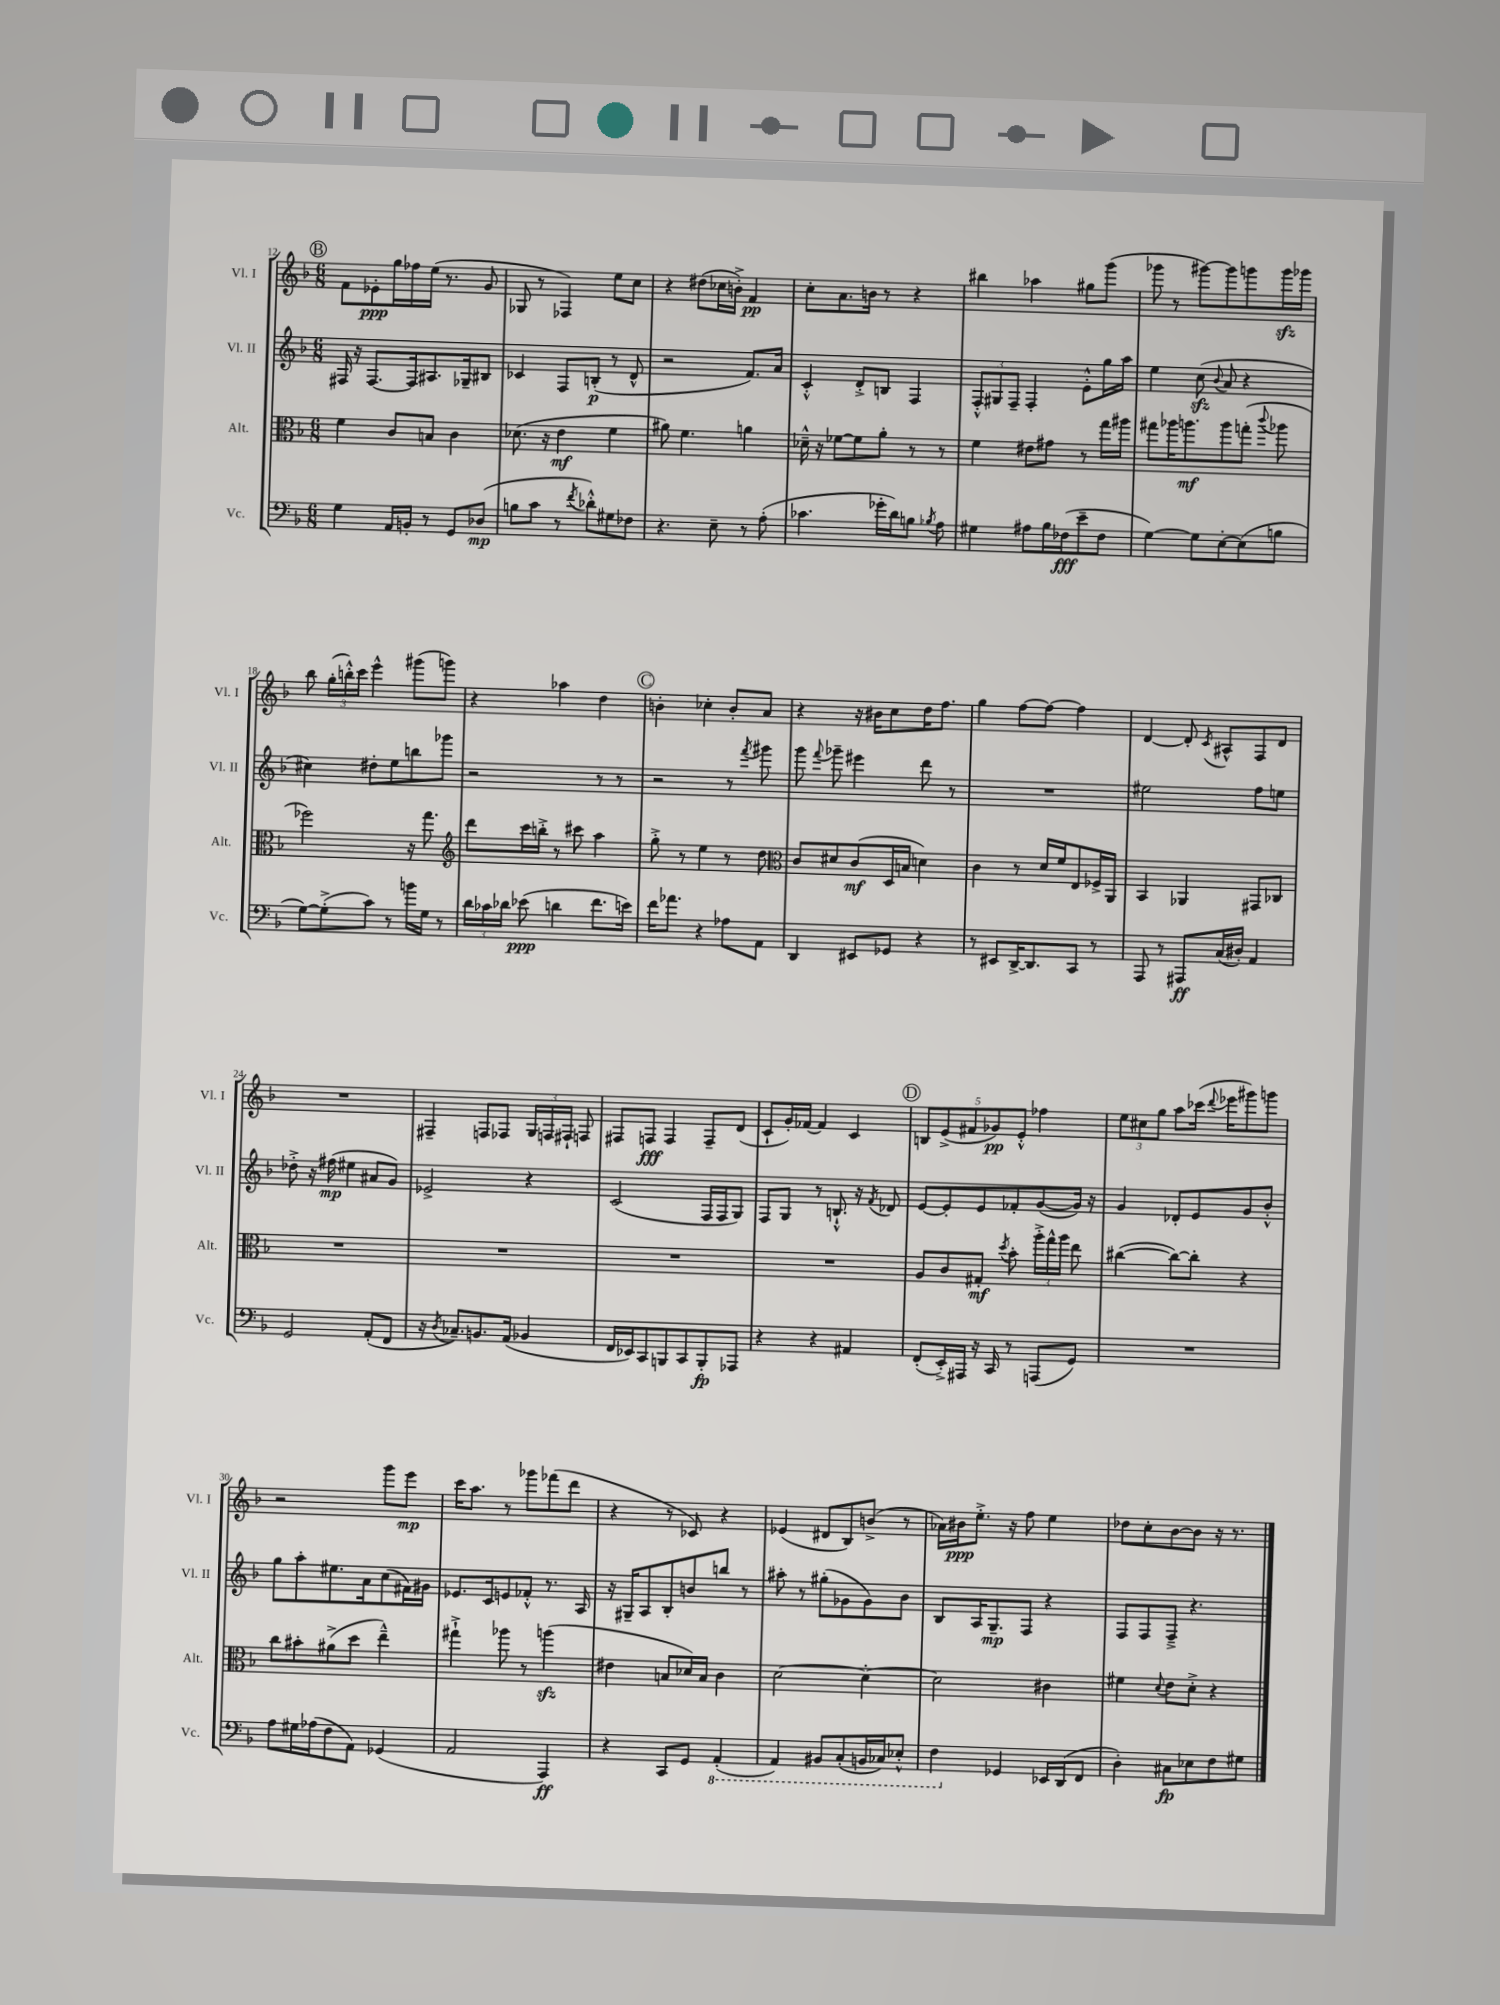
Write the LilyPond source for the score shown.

<<
\new StaffGroup <<
\new Staff = "s0" \with { instrumentName = "Vl. I" shortInstrumentName = "Vl. I" } {
    \clef treble \key f \major \numericTimeSignature \time 6/8
    \autoBeamOff \mark \markup { \circle "B" } f'8[ ees'8-.\ppp g''16 fes''16 e''16]( r8. g'8 |
    ges8 r8 fes4) e''8[ c''8] |
    r4 dis''8[( ces''16 b'16]-.->) f'4\pp |
    c''8[-. a'8. b'16] r8 r4 |
    bis''4 aes''4 gis''8[ g'''8]( |
    ges'''8 r8 gis'''8[~) gis'''8 g'''8 g'''16\sfz ges'''16] |
    bes''8 \tuplet 3/2 { g''16[-.( b''16-.-^) c'''16] } e'''4-^ gis'''8[( g'''8]) |
    r4 aes''4 d''4 |
    \mark \markup { \circle "C" } b'4-. ces''4-. b'8[-. a'8] |
    r4 r16 bis'16[ c''8 d''16 f''8.] |
    g''4 f''8[~ f''8]~ f''4 |
    d'4~ d'8-. \acciaccatura { c'8 } ais8[-^ f8 d'8] |
    R2. |
    fis4-- f8[ fes8] \tuplet 3/2 { g16[ f16 fis16]-! } f8 |
    fis8[ f8]\fff f4 f8[-- d'8]( |
    c'8[-! g'16-.) fes'16]~ fes'4 c'4 |
    \mark \markup { \circle "D" } \tuplet 5/4 { b8[ e'8->( fis'8 ges'8\pp) e'8]-.-^ } fes''4 |
    \tuplet 3/2 { e''8[ cis''8 g''8] } a''8[ ces'''16]( \appoggiatura { d'''8 } ees'''16[ gis'''8) g'''8] |
    r2 g'''8[ e'''8]\mp |
    c'''16[ a''8.] r8 ges'''8[ fes'''8( d'''8] |
    r4 r8 ces'8) r4 |
    ees'4( dis'8[ bes8) b'8]->( r8 |
    aes'16[) bis'16\ppp e''8.]-.-> r16 f''8 e''4 |
    des''8[ c''8-. bes'8~ bes'8] r16 r8. \bar "|." |
}
\new Staff = "s1" \with { instrumentName = "Vl. II" shortInstrumentName = "Vl. II" } {
    \clef treble \key f \major \numericTimeSignature \time 6/8
    \autoBeamOff \mark \markup { \circle "B" } fis16 r16 fis8.[~ fis16 ais8. ges16-- bis8] |
    ces'4 f8[ b8]-.\p( r8 d'8-^ |
    r2 f'8.[) a'16] |
    c'4-.-^ d'8[-.-> b8] f4 |
    \tuplet 3/2 { f8[-.-^ gis8 f8]-- } f4-. e'8[-.-^ g''16 a''16] |
    e''4 c''8\sfz( \appoggiatura { bes'8 } a'8 r4 |
    cis''4) dis''8[-. e''8 b''8 ges'''8] |
    r2 r8 r8 |
    \mark \markup { \circle "C" } r2 r8 \acciaccatura { f'''8 } gis'''8 |
    g'''8 \appoggiatura { f'''8 } ges'''8-- eis'''4 d'''8 r8 |
    R2. |
    eis''2 f''8[ e''8] |
    des''8-.-> r16 fis''16\mp( eis''4 ais'8[ g'8]) |
    ees'2-> r4 |
    c'2( f16[ f16 g8]) |
    f8[ g8] r8 b8.-!-^ r16 \acciaccatura { f'8 } des'8 |
    \mark \markup { \circle "D" } e'8[~ e'8-. e'8 fes'8-. g'8~( g'16]) r16 |
    g'4 des'8[-. e'8 g'8 bes'8]-.-^ |
    g''8[ a''8-. eis''8. a'16 c''8( fis'16) gis'16] |
    ees'8.[ c'16 e'8 fes'8]-.-^ r8. a16 |
    r16 gis16[-- a8 bes8-. b'8 b''8] r8 |
    ais''8-. r8 gis''8[-.( ges'8 ges'8) bes'8] |
    bes8[ a16 g8.--\mp f8] r4 |
    f8[ f8 f8]---> r4. \bar "|." |
}
\new Staff = "s2" \with { instrumentName = "Alt." shortInstrumentName = "Alt." } {
    \clef alto \key f \major \numericTimeSignature \time 6/8
    \autoBeamOff \mark \markup { \circle "B" } f'4 c'8[ b8] c'4 |
    des'8.( r16 e'4\mf f'4 |
    ais'8) f'4. a'4 |
    des'16---^ r16 fes'8[~ fes'8 a'8]-. r8 r8 |
    f'4 eis'8[ gis'8] r8 g''16[ ais''16] |
    gis''8[ aes''16 a''8.\mf a''8 g''8]-.( \appoggiatura { c'''8 } aes''8 |
    fes''2) r16 g''8. |
    \clef treble d'''8[ c'''16 b''16]-.-> r8 cis'''8 a''4 |
    \mark \markup { \circle "C" } g''8-.-> r8 e''4 r8 d''8 |
    \clef alto c'8[ dis'8 c'8\mf( d16 b16] d'4) |
    c'4 r8 d'16[ f'16 e8 fes16-> a,16] |
    bes,4 aes,4 gis,8[ ces8] |
    R2. |
    R2. |
    R2. |
    R2. |
    \mark \markup { \circle "D" } a8[ c'8 gis8]-.\mf \acciaccatura { d''8 } bes'8-. \tuplet 3/2 { a''16[-.-> g''16-^ a''16] } e''8 |
    cis''4~( cis''8[~) cis''8]-. r4 |
    c''8[ bis'8-. ais'8->( d''8] e''4---^) |
    gis''4-!-> aes''8 r8 a''4\sfz( |
    eis'4 b8[ des'16) b16] c'4 |
    d'2~ d'4~-. |
    d'2 cis'4 |
    fis'4 \appoggiatura { d'8 } e'8[ d'8]-.-> r4 \bar "|." |
}
\new Staff = "s3" \with { instrumentName = "Vc." shortInstrumentName = "Vc." } {
    \clef bass \key f \major \numericTimeSignature \time 6/8
    \autoBeamOff \mark \markup { \circle "B" } g4 a,16[ b,16]-. r8 g,8[ des8]\mp( |
    b8[ c'8] r8 \acciaccatura { f'8 } des'8[-.-^) gis8 fes8] |
    r4. e8-- r8 a8-.( |
    ces'4. ges'16[-. d'16) b8] \acciaccatura { bes8 } a8 |
    gis4 ais8[ bes16 fes16\fff( e'8-- fes8] |
    g4~) g8[ e8~-. e8( b8] |
    g8[~) g8-.->( c'8]) r8 b'16[ g16] r8 |
    \tuplet 3/2 { d'16[ ces'16 des'16] } ees'8\ppp( d'4 f'8.[ e'16]) |
    \mark \markup { \circle "C" } f'16[ aes'8.] r4 aes8[ a,8] |
    d,4 eis,8[ ges,8] r4 |
    r8 eis,8[ d,16~-> d,8. c,8] r8 |
    a,,8 r8 ais,,8[\ff c16( dis16]-.) a,4 |
    g,2 a,8[-.( f,8] |
    r16 \acciaccatura { d8 } ces8.[--) b,8. a,16]( bes,4 |
    f,16[ ees,16) c,8 b,,8 c,8 b,,8-.\fp aes,,8] |
    r4 r4 ais,4 |
    \mark \markup { \circle "D" } f,8[-.( e,16-.->) ais,,16] r16 c,16 r8 a,,8[( g,8]) |
    R2. |
    a8[ gis16 aes16( f8 a,8]) ges,4( |
    a,2 a,,4\ff) |
    r4 c,8[ g,8] \ottava #-1 a,,4-.( |
    a,,4) bis,,8[ c,8-.( b,,16 ces,16) ees,8]-.-^ |
    f,4 \ottava #0 ges,4 ees,16[ d,16( f,8] |
    d4-.) cis8[\fp ees8 f8 gis8] \bar "|." |
}
>>
>>
\layout { \context { \Score currentBarNumber = #12 } }
